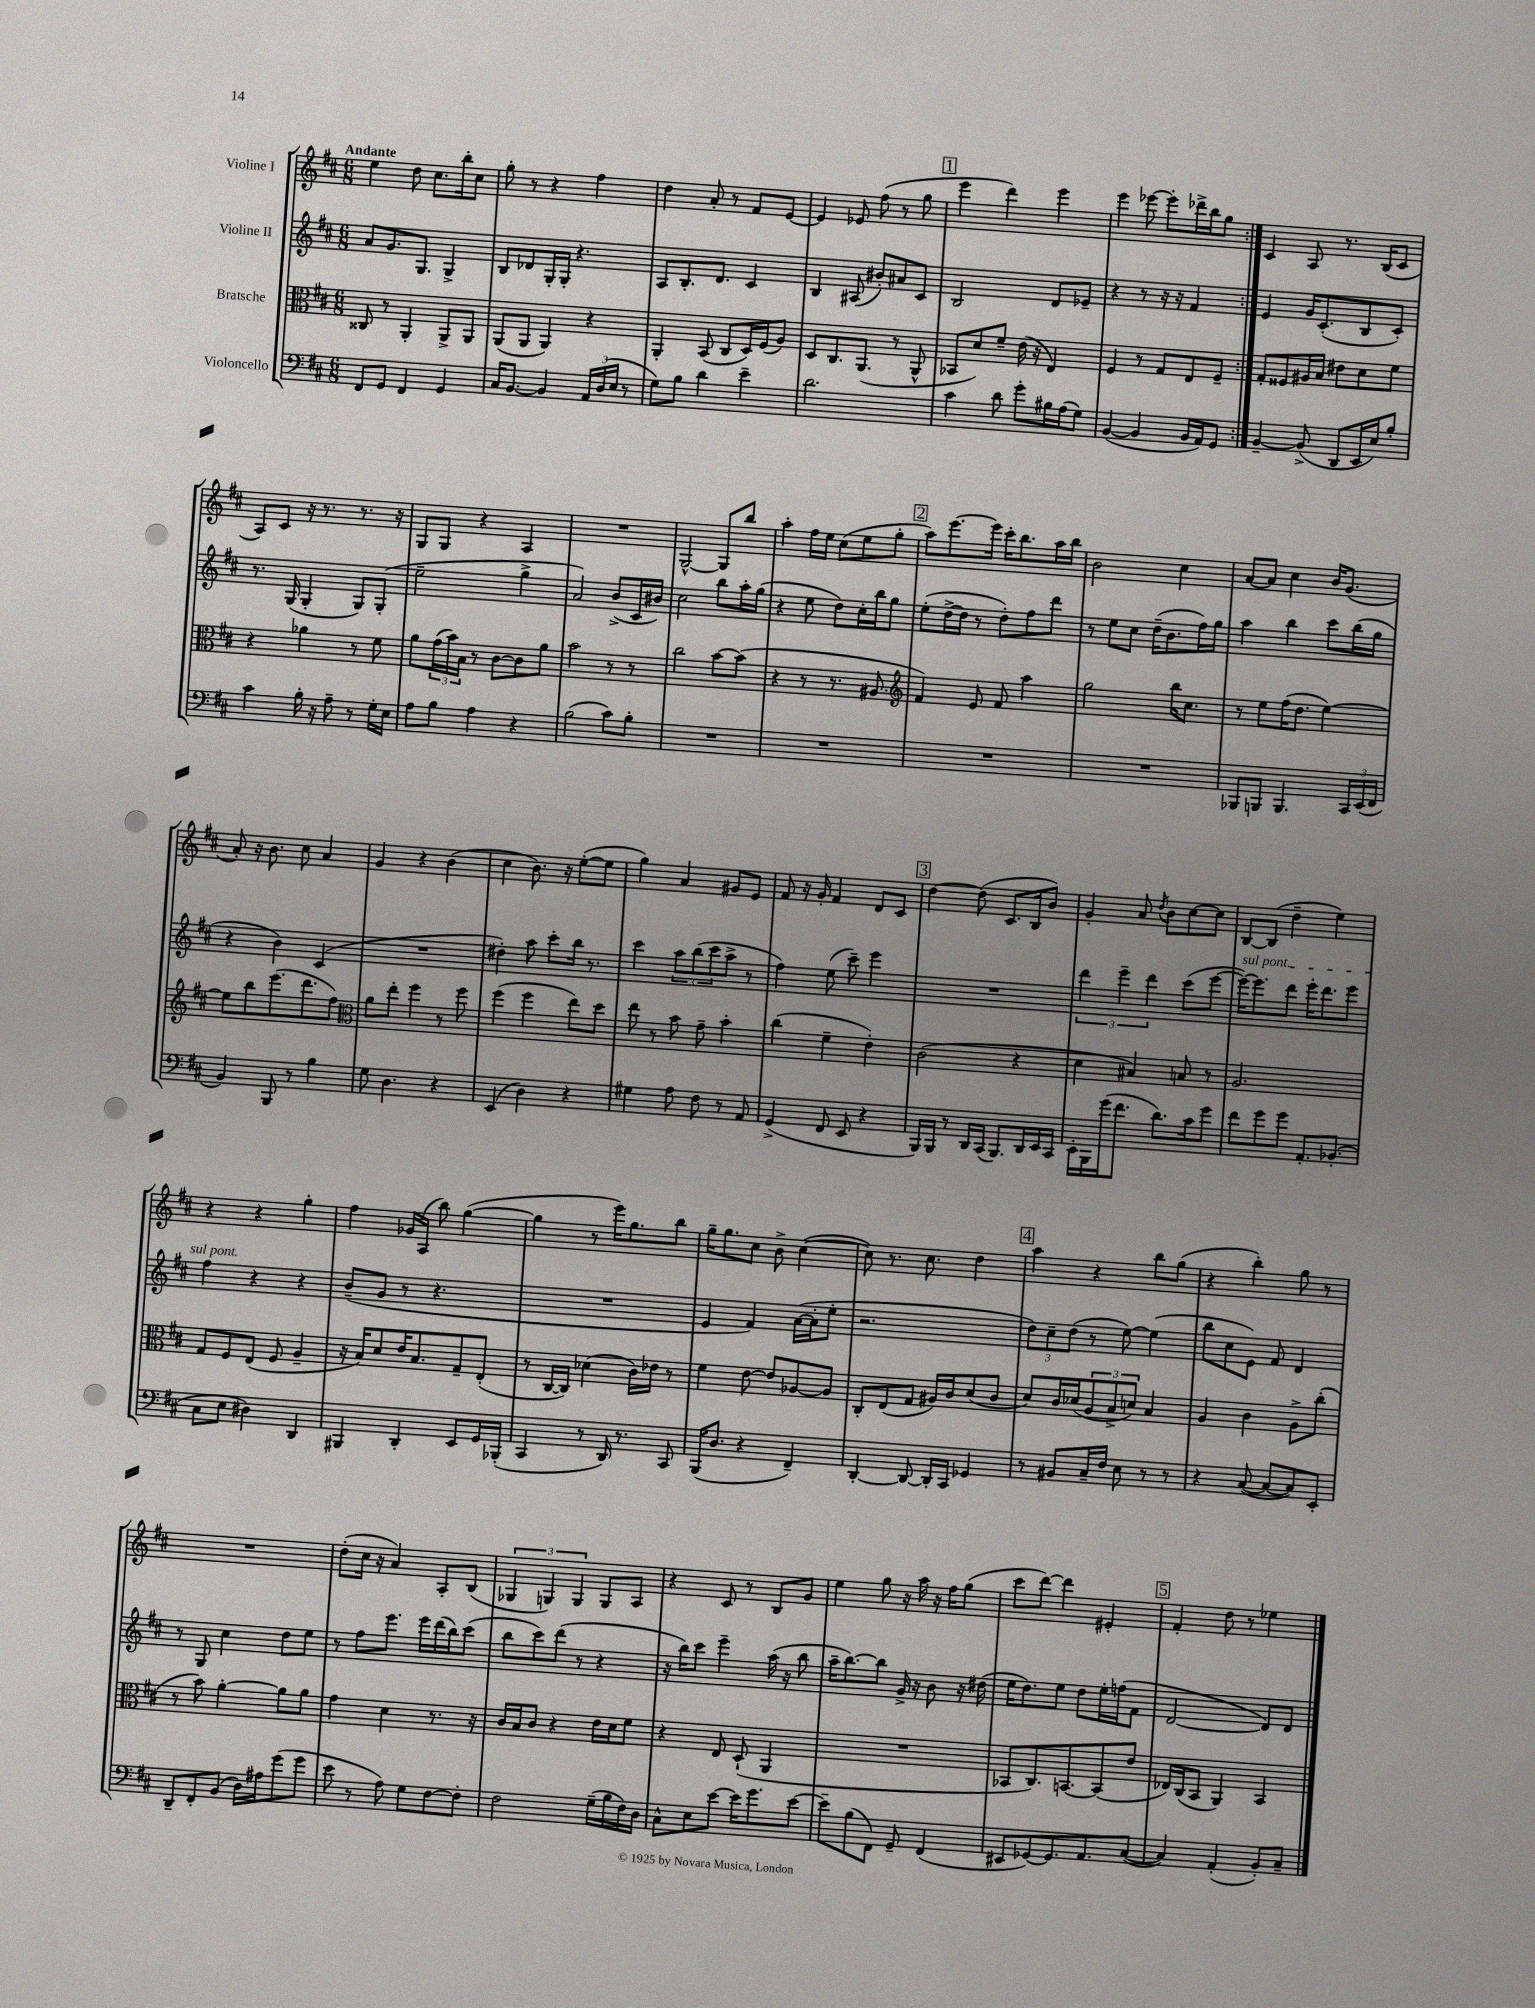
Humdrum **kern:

**kern	**kern	**kern	**kern
*staff4	*staff3	*staff2	*staff1
*clefF4	*clefC3	*clefG2	*clefG2
*k[f#c#]	*k[f#c#]	*k[f#c#]	*k[f#c#]
*M6/8	*M6/8	*M6/8	*M6/8
8FF#	8C##	8a	4ee
8GG	8r	8.g	.
4FF#	4AA'	.	8dd
.	.	8.G	.
.	.	.	8.cc#
4GG	8AA^	4G^	.
.	.	.	16bb'
.	8AA	.	8cc#
=	=	=	=
16C#	(8AA	8B	8gg'
[8.BB	.	.	.
.	8AA	8d-	8r
4BB]	4AA)	16G'	4r
.	.	16G'	.
.	.	4.r	.
24AA	4r	.	4ff#
(24D	.	.	.
24E	.	.	.
8r	.	.	.
=	=	=	=
8G)	4AA'	8A	4dd
8B	.	8.B'	.
4d	(8BB	.	8a'
.	.	8.d	.
.	8C#	.	8r
4e~	16D)	4c#	8f#
.	(16F#	.	.
.	8A)	.	[8e
=	=	=	=
2.d	8D	4B	4e]
.	8.C#	.	.
.	.	(8A#	8e-
.	(8.AA	.	.
.	.	8b#')	(8ff#
.	8r	8a#	8r
.	8AA^^	8c#	8gg
=	=	=	=
4c#	8BB-	2B	4eee
.	8d)	.	.
8d	8f#~	.	4ddd)
8g'	(16e	.	.
.	16r	.	.
16B#	4E)	8d	4eee
(16A	.	.	.
8G)	.	8e-~	.
=	=	=	=
([4BB	4F#	4r	4eee
4BB]	8r	8r	[8eee-
.	8G	16r	8eee-']
.	.	16r	.
16BB	8E	4f#	16ddd-^
16AA)	.	.	16bb
8GG	8F#~	.	8gg
=:|!	=:|!	=:|!	=:|!
[4BB~	8G'	4e	4c#
.	8F##	.	.
(8BB^]	16A#	16g	8A
.	16B	(8.c#'	.
8DD	8e#	.	8.r
16EE	8d	8B	.
16E)	.	.	(16B
8B'	8f#	8c#')	8c#
=	=	=	=
4c#	4r	8.r	8A)
.	.	.	8c#
.	.	(16G	.
16B'	4a-	4G'	16r
16r	.	.	8.r
8A~	.	.	.
8r	8r	8G)	8.r
16G'	8f#	(8G'	.
16E	.	.	16r
=	=	=	=
8A	8a	2ee~	8G
8B	(24g	.	8G
.	24b)	.	.
.	24B	.	.
4A	8r	.	4r
.	[8c#	.	.
4r	8c#]	4gg^	4A
.	8a	.	.
=	=	=	=
(2B	2b	2a)	2.r
8c#)	8r	(8b^	.
8B'	8r	16c#	.
.	.	16b#)	.
=	=	=	=
2.r	2cc#	2cc#	[2G^^
.	[8b	8bb	8G]
.	(8b]	16aa'	8bb
.	.	(16gg	.
=	=	=	=
2.r	4r	4r	4aa'
.	8r	8ee	16ff#
.	.	.	16ee
.	8.r	8dd)	(8cc#
.	.	16cc#'	8ee
.	8.A#	16bb	.
.	.	8gg	8gg'
=	=	=	=
*	*clefG2	*	*
2.r	4f#)	(8ee'	8aa)
.	.	[16dd^	[8.eee
.	.	16dd]	.
.	8e	8r	.
.	.	.	16eee]
.	8f#	8dd')	16ccc#'
.	.	.	8.bb
.	4aa	8ff#	.
.	.	8ddd	16aa
.	.	.	16bb
=	=	=	=
2.r	2gg	8r	2b
.	.	8ee	.
.	.	8cc#	.
.	.	(16dd~	.
.	.	8.b	.
.	16bb	.	4cc#
.	8.cc#	.	.
.	.	16ff#)	.
.	.	16gg	.
=	=	=	=
8BBB-	8r	4aa	[8a
8BBB	8ee	.	8a]
4.BBB	(16ff#	4bb	4cc#
.	8.dd	.	.
.	[4ee)	8ccc#	16b
.	.	.	(8.g
24CC#	.	(16bb	.
(24EE	.	.	.
.	.	16gg	.
24FF#	.	.	.
=	=	=	=
4BB)	8ee]	4r	8a')
.	8bb	.	16r
.	.	.	8.b
8BBB	(8.eee	4b)	.
8r	.	.	8cc#
.	8.ddd	.	.
4B	.	(4c#	4a
.	8ff#)	.	.
=	=	=	=
*	*clefC3	*	*
8G	8a	2.r	4g
4.D	8ee'	.	.
.	4ff#	.	4r
4r	8r	.	(4b
.	8ff#	.	.
=	=	=	=
(4EE	(4ff#	4dd#')	4cc#
4D)	4ff#	8aa	8.b)
.	.	8ccc#'	.
.	.	.	16r
4r	8ee)	16bb	([8ee'
.	.	8.r	.
.	8dd	.	8ee]
=	=	=	=
4G#	8ee	4ccc#	4gg)
.	8r	.	.
8A	8b	12aa	4a
.	.	(12bb	.
8F#	8g~	.	.
.	.	12ccc#	.
8r	4b'	8aa^	8g#
8AA	.	8r	8e
=	=	=	=
(4GG^	(4cc#	4ff#)	8f#
.	.	.	16r
.	.	.	16g'
8FF#	4f#~	(8ee	4f#
8EE	.	8ccc#~)	.
4r	4e')	4eee	8d
.	.	.	8c#
=	=	=	=
16BBB)	(2c#	2.r	[4dd
16BBB	.	.	.
8r	.	.	.
16DD	.	.	(8dd]
(16CC#	.	.	.
8.BBB)	.	.	8.c#
.	4r	.	.
16DD	.	.	16B
16EE	.	.	8b)
16CC#	.	.	.
=	=	=	=
16EE'	4d	6ddd	4g'
16BBB	.	.	.
(16g	.	.	.
.	.	6eee~	.
8.f#	.	.	.
.	4B#)	.	8a
.	.	6ddd	.
.	.	.	8qdd
8.d)	.	.	8b
.	8B	(8ccc#	[8cc#
16c#	.	.	.
8g	8r	[8eee	8cc#]
=	=	=	=
8f#	2.A	16eee_)	[8B
.	.	8.eee]	.
8g	.	.	(8B]
8g	.	8ddd	4dd~
8.AA'	.	16eee'	.
.	.	8.ddd	.
.	.	.	4ee)
(8.BB-'	.	.	.
.	.	8eee	.
=	=	=	=
8C#	8G	4ff#	4r
8E	8F#	.	.
4D#)	(8E	4r	4r
.	8F#	.	.
4DD	4A~	4r	4gg'
=	=	=	=
4BBB#	16r	(8b~	4ff#
.	16B)	.	.
.	8d	8g	.
4DD'	16e	8r	16g-
.	8.B	.	(16A
.	.	4.r	8bb)
8EE	8G~	.	([4gg
16GG	(8E'	.	.
(16BBB-'	.	.	.
=	=	=	=
4CC#	8r	2.r	4gg]
.	[16C#	.	.
.	16C#])	.	.
8r	(4d-	.	8r
16DD)	.	.	16eee)
8.r	.	.	8.gg
.	16c#)	.	.
.	16e-	.	.
8CC#	8r	.	8bb
=	=	=	=
(16BBB	4f#	4e	16gg~
8.D	.	.	8.gg
4r	[8e	4f#)	8cc#
.	8e]	.	8b^
4FF#~)	[8A-	([16a	([4cc#
.	.	16a']	.
.	8A-]	8ee'	.
=	=	=	=
[4DD'	8C#'	2.r	8cc#])
.	(8E	.	8.r
8DD_	8G	.	.
.	.	.	8.cc#
16DD']	16A#)	.	.
16CC#	16c#	.	.
4GG-	(8d	.	4dd
.	8c#	.	.
=	=	=	=
8r	8d)	12dd)	4aa
.	.	12cc#~	.
8BB#	16c#	.	.
.	.	(12dd	.
.	(16d-	.	.
16C#~	12A	8r	4r
16F#	.	.	.
.	12B^	.	.
8E	.	[8ee)	.
.	12d)	.	.
8r	4B	(4ee]	8bb
8r	.	.	(8gg
=	=	=	=
4r	4A	8bb	4r
.	.	8cc#	.
([8C#	4c#	8e)	4bb')
8C#_	.	8f#	.
8C#])	8A^	4d	8gg
8EE'	(8cc#'	.	8r
=	=	=	=
8DD~	8r	8r	2.r
8FF#'	8b)	8G	.
(8BB	[4a'	4cc#	.
16D)	.	.	.
16A#	.	.	.
(8g	8a]	8dd	.
8g	8a	8ee	.
=	=	=	=
8e	4g	8r	(8dd'
8r	.	8ff#	16cc#
.	.	.	16r
8A)	4d	8.eee	4a)
8G	.	.	.
.	.	16eee	.
[8F#	8.r	(16ddd	8A'
.	.	16bb)	.
8F#']	.	(8ccc#	(8B
.	16r	.	.
=	=	=	=
2F#	16c#	8bb	6G-
.	16B	.	.
.	8c#	8ccc#)	.
.	.	.	6G)
.	4r	(8ddd	.
.	.	.	6G
.	.	8r	.
(16G~	16e	4r	8G
16B	16d	.	.
16F#)	8f#	.	8A
16D	.	.	.
=	=	=	=
8C#^^	4r	16r	4r
.	.	16bb)	.
8E	.	8ccc#	.
[8e	8E	4eee~	8c#
16e]	(8D`	.	8r
8.g	.	.	.
.	4AA	(16aa	8B
.	.	16r	.
[8e	.	8bb	8g
=	=	=	=
8e~]	2.r	16aa~	4ee
.	.	[8.bb)	.
(8B	.	.	.
8FF#)	.	8bb]	8gg
8GG~	.	16g^	16r
.	.	16r	16aa
(4FF#	.	8b	16r
.	.	.	16ff#
.	.	16r	(8gg
.	.	(16dd#	.
=	=	=	=
8EE#	8BB-	16ee	8ccc#
.	.	8.dd)	.
[8GG-)	8.C#)	.	[8ddd)
8.GG-]	.	8ee	4ddd]
.	[8.BB	.	.
.	.	8dd	.
8.AA	.	.	.
.	(8BB]	16ee'	4e#'
.	.	(16ff	.
([8C#	8e	8f#	.
=	=	=	=
4C#])	16E-)	[2d	4f#'
.	(16C#	.	.
.	8BB	.	.
(4AA'	4AA)	.	8dd
.	.	.	8r
8BB')	4BB	8d])	4ee-
8C#~	.	8d	.
==	==	==	==
*-	*-	*-	*-
